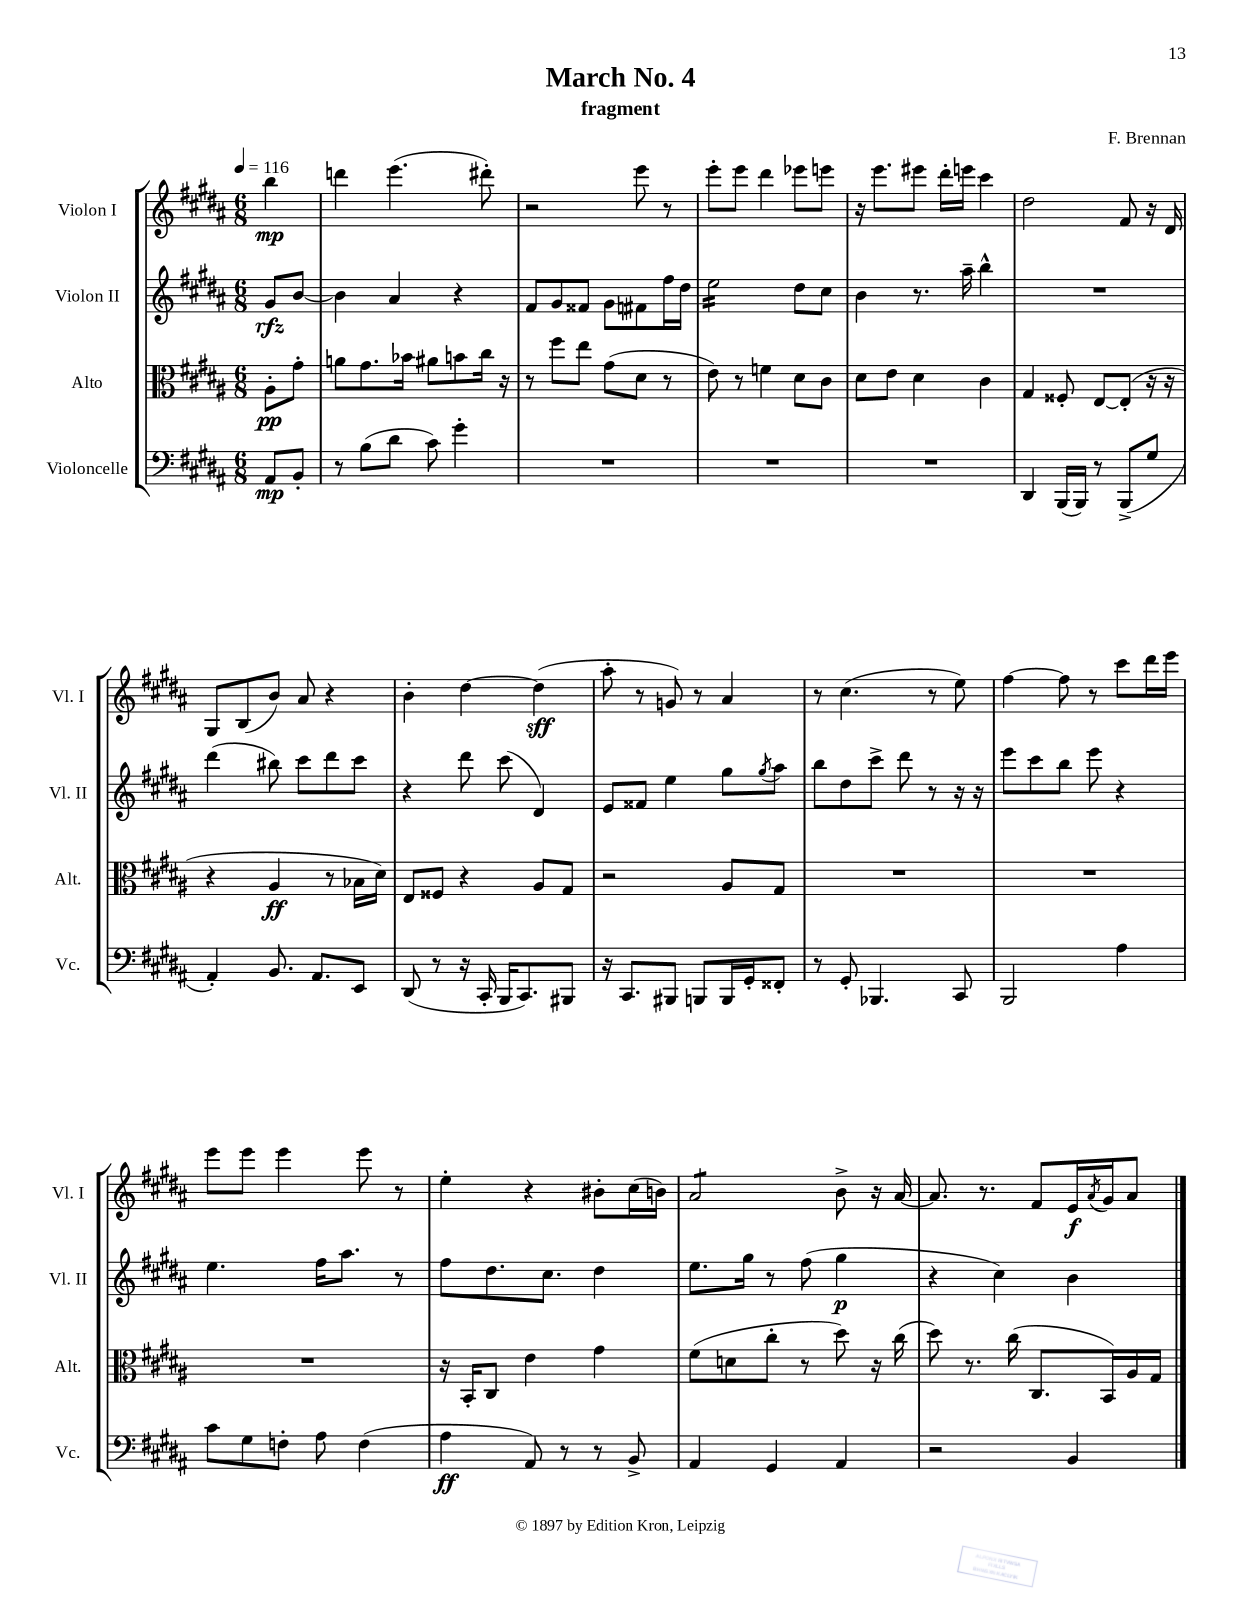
\header { title = "March No. 4" composer = "F. Brennan" subtitle = "fragment" }
<<
\new StaffGroup <<
\new Staff = "s0" \with { instrumentName = "Violon I" shortInstrumentName = "Vl. I" } {
    \clef treble \key b \major \numericTimeSignature \time 6/8 \partial 4 \tempo 4 = 116
    b''4\mp |
    d'''4 e'''4.( dis'''8-.) |
    r2 e'''8 r8 |
    e'''8-. e'''8 dis'''4 ees'''8 e'''8 |
    r16 e'''8. eis'''8 dis'''16-. e'''16 cis'''4 |
    dis''2 fis'8 r16 dis'16 |
    gis8 b8( b'8) ais'8 r4 |
    b'4-. dis''4~ dis''4\sff( |
    ais''8-. r8 g'8) r8 ais'4 |
    r8 cis''4.( r8 e''8) |
    fis''4~ fis''8 r8 cis'''8 dis'''16 e'''16 |
    e'''8 e'''8 e'''4 e'''8 r8 |
    e''4-. r4 bis'8-. cis''16( b'16) |
    ais'2:8 b'8-> r16 ais'16~ |
    ais'8. r8. fis'8 e'16\f \acciaccatura { ais'8 } gis'16 ais'8 \bar "|." |
}
\new Staff = "s1" \with { instrumentName = "Violon II" shortInstrumentName = "Vl. II" } {
    \clef treble \key b \major \numericTimeSignature \time 6/8 \partial 4
    gis'8\rfz b'8~ |
    b'4 ais'4 r4 |
    fis'8 gis'8 fisis'8 gis'8 fis'8 fis''16 dis''16 |
    e''2:16 dis''8 cis''8 |
    b'4 r8. ais''16-- b''4-^ |
    R2. |
    dis'''4( bis''8) cis'''8 dis'''8 cis'''8 |
    r4 dis'''8 cis'''8( dis'4) |
    e'8 fisis'8 e''4 gis''8 \acciaccatura { gis''8 } ais''8 |
    b''8 dis''8 cis'''8-> dis'''8 r8 r16 r16 |
    e'''8 cis'''8 b''8 e'''8 r4 |
    e''4. fis''16 ais''8. r8 |
    fis''8 dis''8. cis''8. dis''4 |
    e''8. gis''16 r8 fis''8( gis''4\p |
    r4 cis''4) b'4 \bar "|." |
}
\new Staff = "s2" \with { instrumentName = "Alto" shortInstrumentName = "Alt." } {
    \clef alto \key b \major \numericTimeSignature \time 6/8 \partial 4
    ais8-.\pp gis'8-. |
    a'8 gis'8. bes'16 ais'8 b'8 cis''16 r16 |
    r8 fis''8 e''8 gis'8( dis'8 r8 |
    e'8) r8 f'4 dis'8 cis'8 |
    dis'8 e'8 dis'4 cis'4 |
    gis4 fisis8-. e8~ e8-.( r16 r16 |
    r4 ais4\ff r8 bes16 dis'16) |
    e8 fisis8 r4 ais8 gis8 |
    r2 ais8 gis8 |
    R2. |
    R2. |
    R2. |
    r16 b,16-. cis8 e'4 gis'4 |
    fis'8( d'8 cis''8-. r8 dis''8) r16 cis''16( |
    dis''8) r8. cis''16( cis8. b,16) ais16 gis16 \bar "|." |
}
\new Staff = "s3" \with { instrumentName = "Violoncelle" shortInstrumentName = "Vc." } {
    \clef bass \key b \major \numericTimeSignature \time 6/8 \partial 4
    ais,8\mp b,8-. |
    r8 b8( dis'8 cis'8) gis'4-. |
    R2. |
    R2. |
    R2. |
    dis,4 b,,16( b,,16) r8 b,,8->( gis8 |
    ais,4-.) b,8. ais,8. e,8 |
    dis,8( r8 r16 cis,16-. b,,16 cis,8.) bis,,8 |
    r16 cis,8. bis,,8 b,,8 b,,16 gis,16-. fisis,8-. |
    r8 gis,8-. bes,,4. cis,8 |
    b,,2 ais4 |
    cis'8 gis8 f8-. ais8 f4( |
    ais4\ff ais,8) r8 r8 b,8-> |
    ais,4 gis,4 ais,4 |
    r2 b,4 \bar "|." |
}
>>
>>
\layout { \context { \Score \remove "Bar_number_engraver" } }
